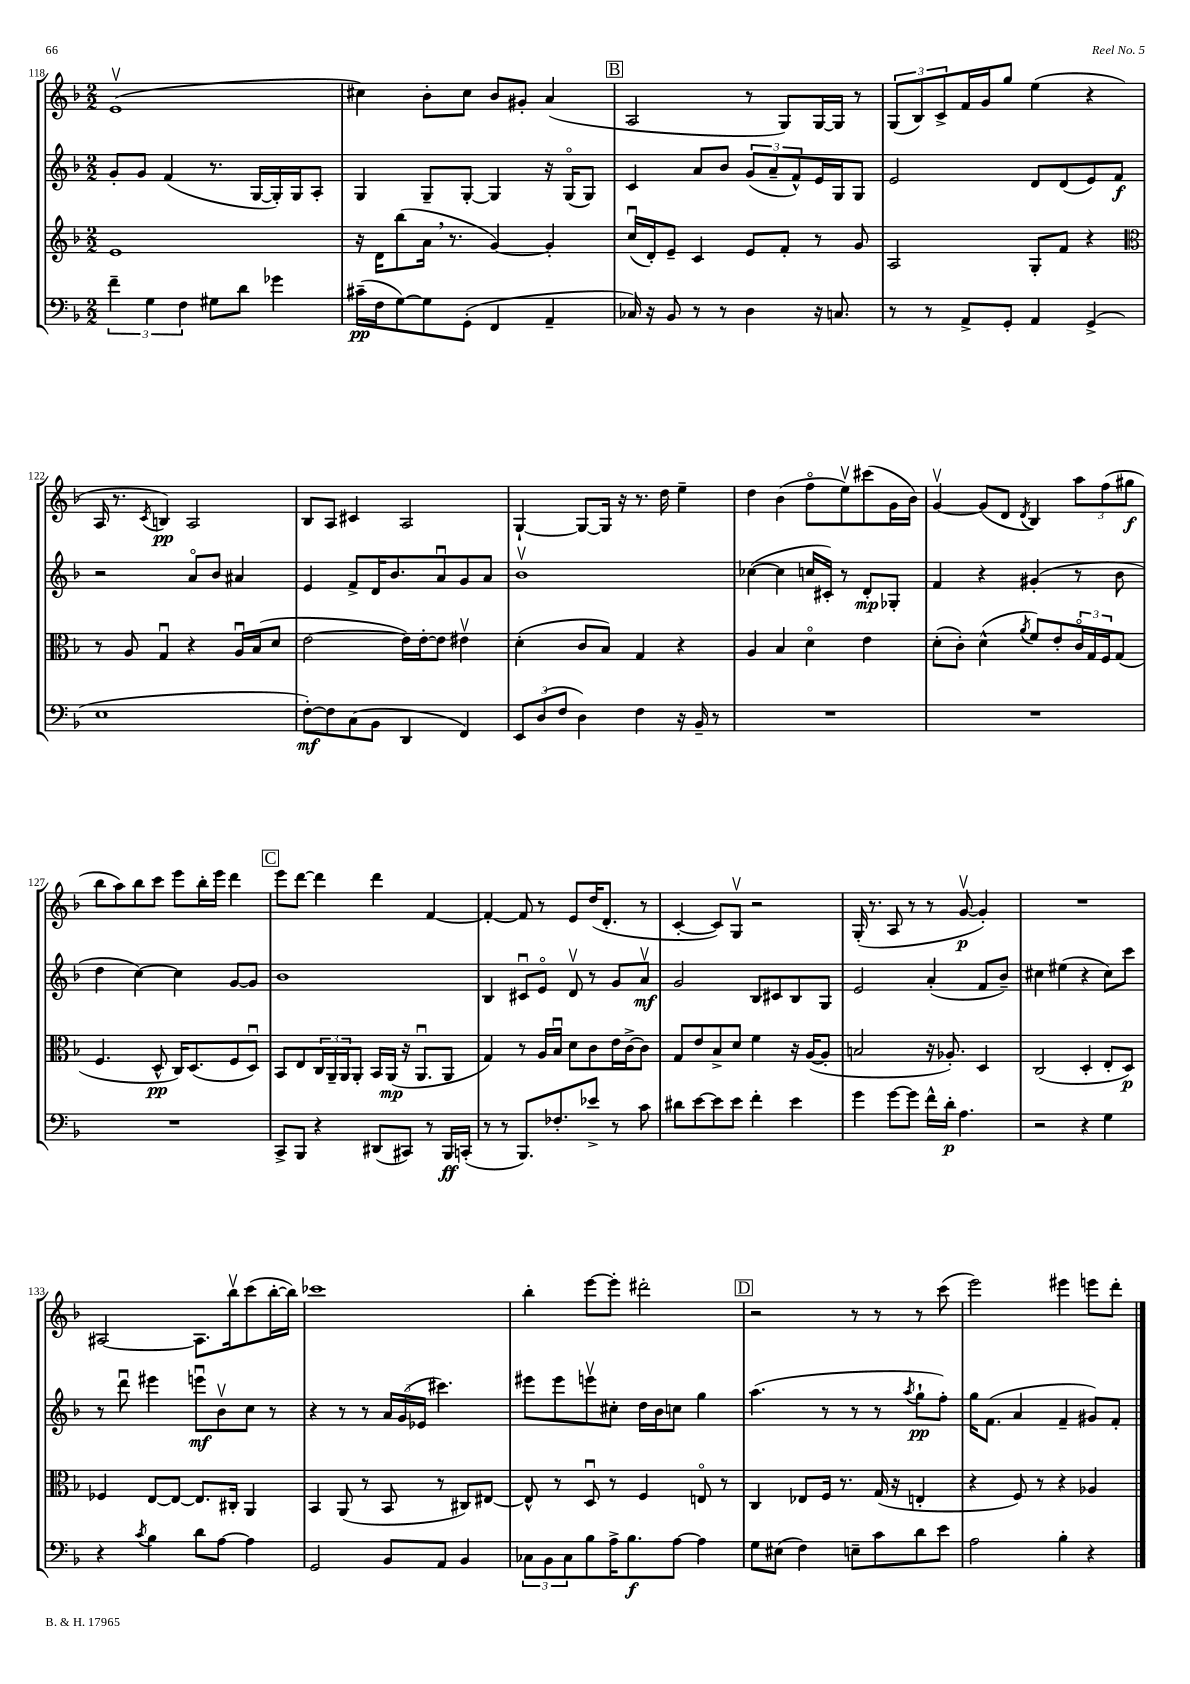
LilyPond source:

<<
\new StaffGroup <<
\new Staff = "s0" {
    \clef treble \key f \major \numericTimeSignature \time 2/2
    e'1\upbow( |
    cis''4) bes'8-. cis''8 bes'8 gis'8-. a'4( |
    \mark \markup { \box "B" } a2 r8 g8) g16~ g16 r8 |
    \tuplet 3/2 { g8( bes8) c'8-> } f'16 g'16 g''8 e''4( r4 |
    a16 r8. \acciaccatura { c'8 } b4\pp) a2 |
    bes8 a8 cis'4 a2 |
    g4~-! g8~ g16 r16 r8. d''16 e''4-- |
    d''4 bes'4( f''8\flageolet e''8\upbow) cis'''8( g'16 bes'16) |
    g'4~\upbow g'8( d'8 \acciaccatura { d'8 } bes4) \tuplet 3/2 { a''8 f''8( gis''8\f } |
    bes''8 a''8) bes''8 c'''8 e'''8 bes''16-. e'''16 d'''4 |
    \mark \markup { \box "C" } e'''8 d'''8~ d'''4 d'''4 f'4~ |
    f'4~-. f'8 r8 e'8 d''16( d'8.-. r8 |
    c'4~-. c'8) g8\upbow r2 |
    g16-.( r8. a8 r8 r8 g'8~\upbow\p g'4-.) |
    R1 |
    ais2~ ais8. bes''16\upbow c'''8( bes''16~-. bes''16) |
    ces'''1 |
    bes''4-. e'''8~ e'''8-. dis'''2-. |
    \mark \markup { \box "D" } r2 r8 r8 r8 c'''8( |
    e'''2) eis'''4 e'''8 d'''8-. \bar "|." |
}
\new Staff = "s1" {
    \clef treble \key f \major \numericTimeSignature \time 2/2
    g'8-. g'8 f'4( r8. g16~ g16-.) g16 a8-. |
    g4 g8-- g8~-. g4 r16 g16\flageolet( g8) |
    \mark \markup { \box "B" } c'4 a'8 bes'8 \tuplet 3/2 { g'8( a'8-- f'8-^) } e'16 g16 g8 |
    e'2 d'8 d'8( e'8) f'8\f |
    r2 a'8\flageolet bes'8 ais'4 |
    e'4 f'8-> d'16 bes'8. a'8\downbow g'8 a'8 |
    bes'1\upbow |
    ces''4~( ces''4 c''16 cis'16-.) r8 d'8-.\mp ges8-. |
    f'4 r4 gis'4-.( r8 bes'8 |
    d''4 c''4~) c''4 g'8~ g'8 |
    \mark \markup { \box "C" } bes'1 |
    bes4 cis'8\downbow e'8\flageolet d'8\upbow r8 g'8 a'8\upbow\mf |
    g'2 bes8 cis'8 bes8 g8 |
    e'2 a'4-.( f'8 bes'8--) |
    cis''4 eis''4( r4 cis''8) c'''8 |
    r8 d'''8\downbow eis'''4 e'''8\downbow\mf bes'8\upbow c''8 r8 |
    r4 r8 r8 \tuplet 3/2 { a'16 g'16( ees'16 } cis'''4.) |
    eis'''8 eis'''8 e'''8\upbow cis''8-. d''16 bes'16 c''8 g''4 |
    \mark \markup { \box "D" } a''4.( r8 r8 r8 \acciaccatura { a''8 } g''8-!\pp f''8-.) |
    g''16 f'8.( a'4 f'4-- gis'8) f'8-. \bar "|." |
}
\new Staff = "s2" {
    \clef treble \key f \major \numericTimeSignature \time 2/2
    e'1 |
    r16 d'16 bes''8( a'16 \breathe r8. g'4~) g'4-. |
    \mark \markup { \box "B" } c''16\downbow( d'16-.) e'8-- c'4 e'8 f'8-. r8 g'8 |
    a2 g8-. f'8 r4 |
    \clef alto r8 a8 g4\downbow r4 a16\downbow bes16( d'8 |
    e'2~ e'16) e'16~-. e'8 eis'4\upbow |
    d'4-.( c'8 bes8) g4 r4 |
    a4 bes4 d'4\flageolet e'4 |
    d'8-.( c'8-.) d'4-^( \acciaccatura { a'8 } f'8) e'8-. \tuplet 3/2 { c'16\flageolet g16 f16 } g8( |
    f4. d8-^\pp c16) d8.( f8 d8\downbow) |
    \mark \markup { \box "C" } bes,8 e8 \tuplet 3/2 { c16 a,16-- a,16 } a,8-. bes,16 a,16\mp( r16 a,8.\downbow a,8 |
    g4) r8 a16 bes16\downbow d'8 c'8 e'16 c'16~-> c'8 |
    g8 e'8 bes8-> d'8 f'4 r16 a16~( a8-. |
    b2 r16 aes8.-.) d4 |
    c2( d4-. e8-. d8\p) |
    fes4 e8~ e8~ e8. cis16-. a,4 |
    bes,4 a,8( r8 bes,8 r8 cis8) eis8~ |
    eis8-^ r8 d8\downbow r8 f4 e8\flageolet r8 |
    \mark \markup { \box "D" } c4 ees8 f16 r8. g16( r16 e4-. |
    r4 f8) r8 r4 aes4 \bar "|." |
}
\new Staff = "s3" {
    \clef bass \key f \major \numericTimeSignature \time 2/2
    \tuplet 3/2 { f'4-- g4 f4 } gis8 d'8 ges'4 |
    cis'16--\pp( f16 g8~) g8 g,8-.( f,4 a,4-- |
    \mark \markup { \box "B" } ces16) r16 bes,8 r8 r8 d4 r16 c8. |
    r8 r8 a,8-> g,8-. a,4 g,4->( |
    e1 |
    f8~-.\mf) f8 c8( bes,8 d,4 f,4) |
    \tuplet 3/2 { e,8 d8( f8 } d4) f4 r16 bes,16-- r8 |
    R1 |
    R1 |
    R1 |
    \mark \markup { \box "C" } c,8-> bes,,8 r4 dis,8( cis,8) r8 bes,,16\ff c,16-.( |
    r8 r8 bes,,8.) fes8.-. ees'8-> r8 c'8 |
    dis'8 e'8~ e'8 e'8 f'4-. e'4 |
    g'4 g'8~ g'8 f'16-^ d'16-.\p a4. |
    r2 r4 g4 |
    r4 \acciaccatura { c'8 } bes4 d'8 a8~ a4 |
    g,2 bes,8 a,8 bes,4 |
    \tuplet 3/2 { ces8 bes,8 ces8 } bes8 a16-> bes8.\f a8~ a4 |
    \mark \markup { \box "D" } g8 eis8( f4) e8-- c'8 d'8 e'8 |
    a2 bes4-. r4 \bar "|." |
}
>>
>>
\layout { \context { \Score currentBarNumber = #118 } }
